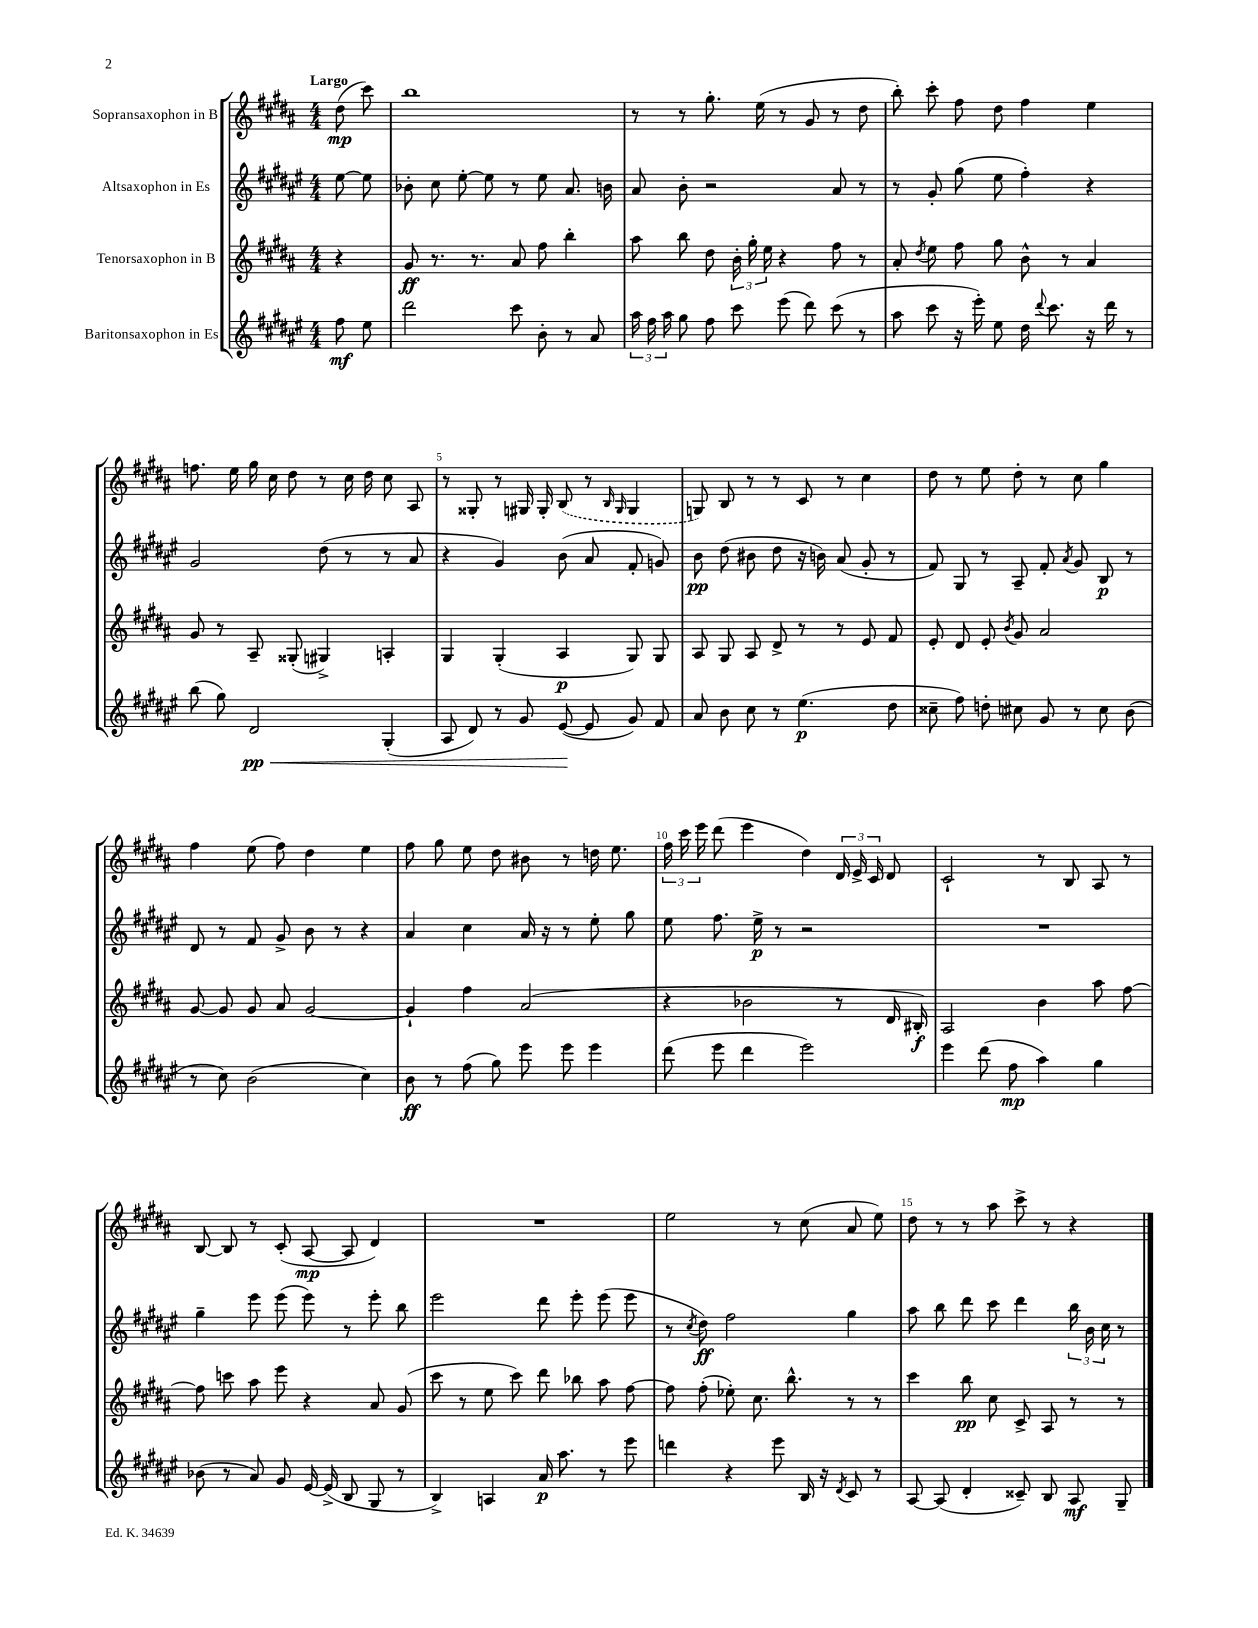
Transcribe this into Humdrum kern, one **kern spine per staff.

**kern	**dynam	**kern	**dynam	**kern	**dynam	**kern	**dynam
*part4	*part4	*part3	*part3	*part2	*part2	*part1	*part1
*staff4	*staff4	*staff3	*staff3	*staff2	*staff2	*staff1	*staff1
*I"Baritonsaxophon in Es	*	*I"Tenorsaxophon in B	*	*I"Altsaxophon in Es	*	*I"Sopransaxophon in B	*
*clefG2	*	*clefG2	*	*clefG2	*	*clefG2	*
*k[f#c#g#d#a#e#]	*	*k[f#c#g#d#a#]	*	*k[f#c#g#d#a#e#]	*	*k[f#c#g#d#a#]	*
*M4/4	*	*M4/4	*	*M4/4	*	*M4/4	*
=	=	=	=	=	=	=	=
!	!	!	!	!	!	!LO:TX:a:B:t=Largo	!
8ff#\	mf	4r	.	[8ee#\	.	(8dd#\	mp
8ee#\	.	.	.	8ee#\]	.	8ccc#\)	.
=1	=1	=1	=1	=1	=1	=1	=1
2ddd#\	.	8g#/	ff	8b-X'\	.	1bb	.
.	.	8.r	.	8cc#\	.	.	.
.	.	.	.	[8ee#'\	.	.	.
.	.	8.r	.	.	.	.	.
.	.	.	.	8ee#\]	.	.	.
8ccc#\	.	8a#/	.	8r	.	.	.
8b'\	.	8ff#\	.	8ee#\	.	.	.
8r	.	4bb'\	.	8.a#/	.	.	.
8a#/	.	.	.	.	.	.	.
.	.	.	.	16bn\	.	.	.
=2	=2	=2	=2	=2	=2	=2	=2
24aa#\	.	8aa#\	.	8a#/	.	8r	.
24ff#\	.	.	.	.	.	.	.
24aa#\	.	.	.	.	.	.	.
8gg#\	.	8bb\	.	8b'\	.	8r	.
8ff#\	.	8dd#\	.	2r	.	8.gg#'\	.
8ccc#\	.	24b'\	.	.	.	.	.
.	.	24gg#'\	.	.	.	.	.
.	.	.	.	.	.	(16ee\	.
.	.	24ee\	.	.	.	.	.
(8eee#\	.	4r	.	.	.	8r	.
8ddd#\)	.	.	.	.	.	8g#/	.
(8ccc#\	.	8ff#\	.	8a#/	.	8r	.
8r	.	8r	.	8r	.	8dd#\	.
=3	=3	=3	=3	=3	=3	=3	=3
8aa#\	.	8a#'/	.	8r	.	8bb'\)	.
.	.	8qdd#/	.	.	.	.	.
8ccc#\	.	8ee\	.	8g#'/	.	8ccc#'\	.
16r	.	8ff#\	.	(8gg#\	.	8ff#\	.
16eee#'\)	.	.	.	.	.	.	.
8ee#\	.	8gg#\	.	8ee#\	.	8dd#\	.
16dd#\	.	8b^^\	.	4ff#'\)	.	4ff#\	.
8qqddd#/	.	.	.	.	.	.	.
8.ccc#\	.	.	.	.	.	.	.
.	.	8r	.	.	.	.	.
16r	.	4a#/	.	4r	.	4ee\	.
16ddd#\	.	.	.	.	.	.	.
8r	.	.	.	.	.	.	.
!!LO:LB:g=z
=4	=4	=4	=4	=4	=4	=4	=4
(8bb\	.	8g#/	.	2g#/	.	8.ffn\	.
8gg#\)	.	8r	.	.	.	.	.
.	.	.	.	.	.	16ee\	.
!	!LO:HP:b	!	!	!	!	!	!
2d#/	< pp	8A#~/	.	.	.	16gg#\	.
.	.	.	.	.	.	16cc#\	.
.	.	(8G##X'/	.	.	.	8dd#\	.
.	.	4G#X^/)	.	(8dd#\	.	8r	.
.	.	.	.	8r	.	16cc#\	.
.	.	.	.	.	.	16dd#\	.
(4G#'/	.	4An'/	.	8r	.	8cc#\	.
.	.	.	.	8a#/	.	8A#/	.
=5	=5	=5	=5	=5	=5	=5	=5
8A#/	.	4G#/	.	4r	.	8r	.
8d#/)	.	.	.	.	.	8G##X'/	.
8r	.	(4G#'/	.	4g#/)	.	8r	.
8g#/	.	.	.	.	.	16G#X/	.
.	.	.	.	.	.	16G#'/	.
([8e#/	.	4A#/	p	(8b\	.	(8B/	.
8e#/]	[	.	.	8a#/	.	8r	.
.	.	.	.	.	.	16qqB/	.
.	.	.	.	.	.	16qqG#/	.
8g#/)	.	8G#/)	.	8f#'/	.	4G#/	.
8f#/	.	8G#/	.	8gn/)	.	.	.
=6	=6	=6	=6	=6	=6	=6	=6
8a#/	.	8A#/	.	8b\	pp	8Gn/)	.
8b\	.	8G#/	.	(8dd#\	.	8B/	.
8cc#\	.	8A#/	.	8b#X\	.	8r	.
8r	.	8d#^/	.	8dd#\	.	8r	.
(4.ee#\	p	8r	.	16r	.	8c#/	.
.	.	.	.	16bn\)	.	.	.
.	.	8r	.	(8a#/	.	8r	.
.	.	8e/	.	8g#'/	.	4cc#\	.
8dd#\	.	8f#/	.	8r	.	.	.
=7	=7	=7	=7	=7	=7	=7	=7
8cc##X~\	.	8e'/	.	8f#/)	.	8dd#\	.
8ff#\)	.	8d#/	.	8G#/	.	8r	.
8ddn'\	.	8e'/	.	8r	.	8ee\	.
.	.	8qb/	.	.	.	.	.
8cc#X\	.	8g#/	.	8A#~/	.	8dd#'\	.
8g#/	.	2a#/	.	8f#'/	.	8r	.
.	.	.	.	8qa#/	.	.	.
8r	.	.	.	8g#/	.	8cc#\	.
8cc#\	.	.	.	8B/	p	4gg#\	.
(8b\	.	.	.	8r	.	.	.
!!LO:LB:g=z
=8	=8	=8	=8	=8	=8	=8	=8
8r	.	[8g#/	.	8d#/	.	4ff#\	.
8cc#\)	.	8g#/]	.	8r	.	.	.
(2b\	.	8g#/	.	8f#/	.	(8ee\	.
.	.	8a#/	.	8g#^/	.	8ff#\)	.
.	.	[2g#/	.	8b\	.	4dd#\	.
.	.	.	.	8r	.	.	.
4cc#\)	.	.	.	4r	.	4ee\	.
=9	=9	=9	=9	=9	=9	=9	=9
8b\	ff	4g#`/]	.	4a#/	.	8ff#\	.
8r	.	.	.	.	.	8gg#\	.
(8ff#\	.	4ff#\	.	4cc#\	.	8ee\	.
8gg#\)	.	.	.	.	.	8dd#\	.
8eee#\	.	(2a#/	.	16a#/	.	8b#X\	.
.	.	.	.	16r	.	.	.
8eee#\	.	.	.	8r	.	8r	.
4eee#\	.	.	.	8ee#'\	.	16ddn\	.
.	.	.	.	.	.	8.ee\	.
.	.	.	.	8gg#\	.	.	.
=10	=10	=10	=10	=10	=10	=10	=10
(8ddd#\	.	4r	.	8ee#\	.	24ff#\	.
.	.	.	.	.	.	24ccc#\	.
.	.	.	.	.	.	24eee\	.
8eee#\	.	.	.	8.ff#\	.	(8ddd#\	.
4ddd#\	.	2b-X\	.	.	.	4eee\	.
.	.	.	.	16ee#^\	p	.	.
.	.	.	.	8r	.	.	.
2eee#\)	.	.	.	2r	.	4dd#\)	.
.	.	8r	.	.	.	24d#/	.
.	.	.	.	.	.	24e^/	.
.	.	.	.	.	.	24c#/	.
.	.	16d#/	.	.	.	8d#/	.
.	.	16B#X'/)	f	.	.	.	.
=11	=11	=11	=11	=11	=11	=11	=11
4eee#\	.	2A#/	.	1r	.	2c#`/	.
(8ddd#\	.	.	.	.	.	.	.
8ff#\	mp	.	.	.	.	.	.
4aa#\)	.	4b\	.	.	.	8r	.
.	.	.	.	.	.	8B/	.
4gg#\	.	8aa#\	.	.	.	8A#/	.
.	.	[8ff#\	.	.	.	8r	.
!!LO:LB:g=z
=12	=12	=12	=12	=12	=12	=12	=12
(8b-X\	.	8ff#\]	.	4gg#~\	.	[8B/	.
8r	.	8cccn\	.	.	.	8B/]	.
8a#/)	.	8aa#\	.	8eee#\	.	8r	.
8g#/	.	8eee\	.	(8eee#\	.	(8c#'/	.
[16e#/	.	4r	.	8eee#\)	.	[8A#/	mp
(16e#^/]	.	.	.	.	.	.	.
8B/	.	.	.	8r	.	8A#/]	.
8G#/	.	8a#/	.	8eee#'\	.	4d#/)	.
8r	.	(8g#/	.	8bb\	.	.	.
=13	=13	=13	=13	=13	=13	=13	=13
4B^/)	.	8ccc#\	.	2eee#\	.	1r	.
.	.	8r	.	.	.	.	.
4An/	.	8ee\	.	.	.	.	.
.	.	8ccc#\)	.	.	.	.	.
16a#/	p	8ddd#\	.	8ddd#\	.	.	.
8.aa#\	.	.	.	.	.	.	.
.	.	8bb-X\	.	8eee#'\	.	.	.
8r	.	8aa#\	.	(8eee#\	.	.	.
8eee#\	.	[8ff#\	.	8eee#\	.	.	.
=14	=14	=14	=14	=14	=14	=14	=14
4dddn\	.	8ff#\]	.	8r	.	2ee\	.
.	.	.	.	8qcc#/	.	.	.
.	.	(8ff#'\	.	8dd#\)	ff	.	.
4r	.	8ee-X'\)	.	2ff#\	.	.	.
.	.	8.cc#\	.	.	.	.	.
8eee#\	.	.	.	.	.	8r	.
.	.	8.bb^^\	.	.	.	.	.
16B/	.	.	.	.	.	(8cc#\	.
16r	.	.	.	.	.	.	.
8qd#/	.	.	.	.	.	.	.
8c#/	.	8r	.	4gg#\	.	8a#/	.
8r	.	8r	.	.	.	8ee\)	.
=15	=15	=15	=15	=15	=15	=15	=15
[8A#/	.	4ccc#\	.	8aa#\	.	8dd#\	.
(8A#/]	.	.	.	8bb\	.	8r	.
4d#'/	.	8bb\	pp	8ddd#\	.	8r	.
.	.	8cc#\	.	8ccc#\	.	8aa#\	.
8c##X~/)	.	8c#^/	.	4ddd#\	.	8ccc#^\	.
8B/	.	8A#/	.	.	.	8r	.
8A#/	mf	8r	.	24bb\	.	4r	.
.	.	.	.	24b\	.	.	.
.	.	.	.	24cc#\	.	.	.
8G#~/	.	8r	.	8r	.	.	.
==	==	==	==	==	==	==	==
*-	*-	*-	*-	*-	*-	*-	*-
